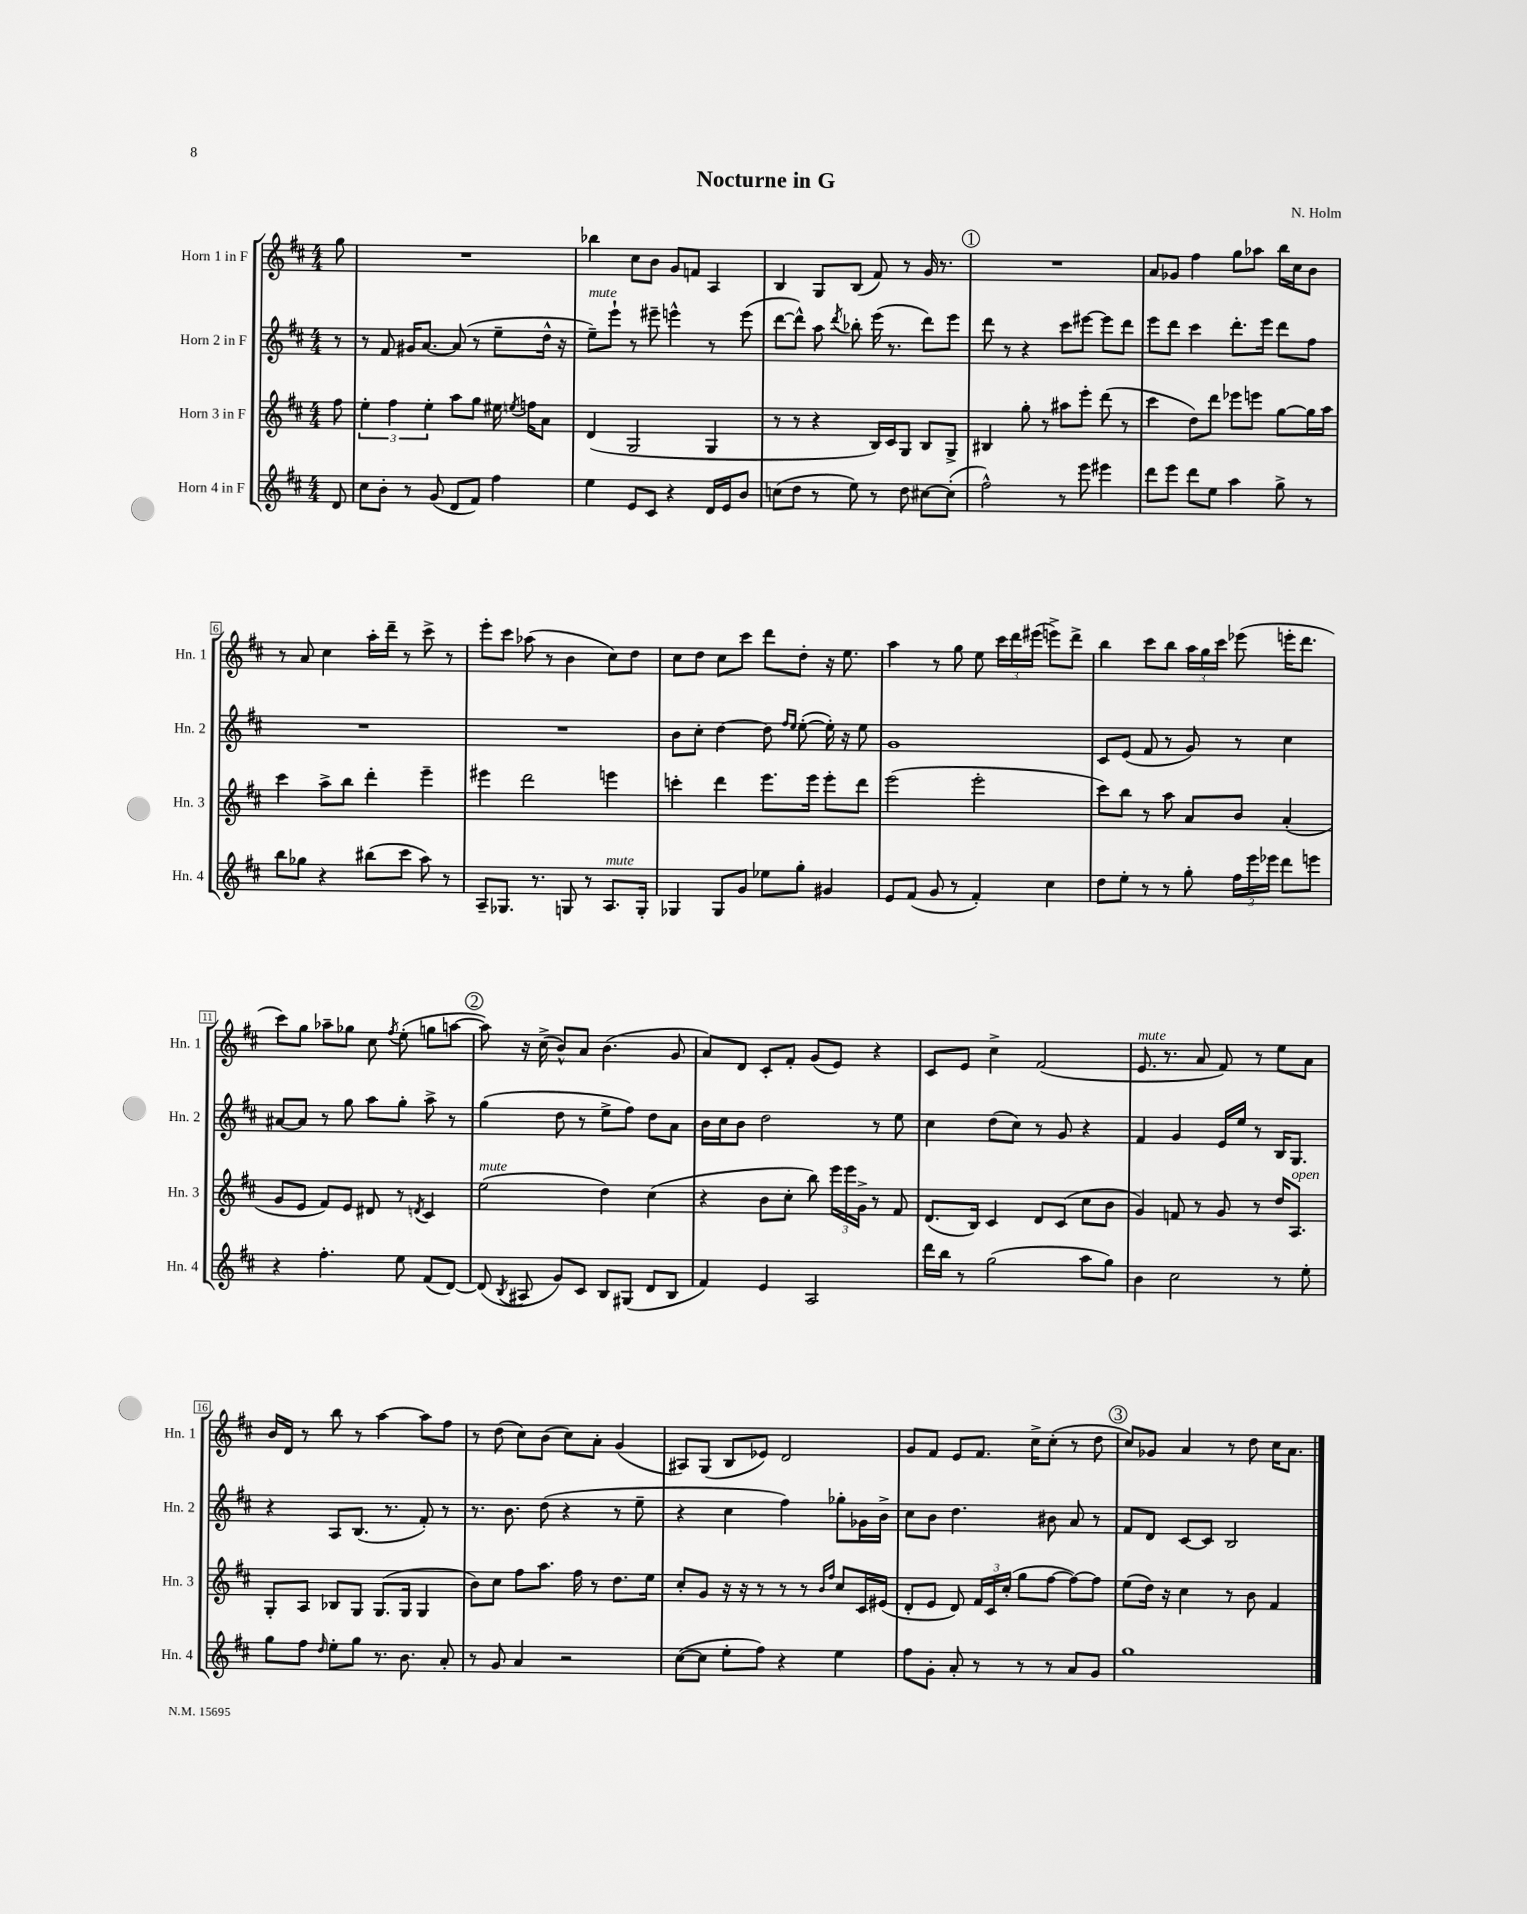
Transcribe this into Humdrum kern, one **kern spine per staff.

**kern	**kern	**kern	**kern
*staff4	*staff3	*staff2	*staff1
*clefG2	*clefG2	*clefG2	*clefG2
*k[f#c#]	*k[f#c#]	*k[f#c#]	*k[f#c#]
*M4/4	*M4/4	*M4/4	*M4/4
8d	8ff#	8r	8gg
=	=	=	=
8cc#	6ee'	8r	1r
8b'	.	8f#	.
.	6ff#	.	.
8r	.	16g#	.
.	.	[8.a	.
.	6ee'	.	.
(8g	.	.	.
8d	8aa	(8a]	.
8f#)	8gg	8r	.
4ff#	16ee#	8ee~	.
.	8qee	.	.
.	16ff	.	.
.	8a	16dd^^	.
.	.	16r	.
=	=	=	=
4ee	(4d	8ee~)	4bb-
.	.	8eee`	.
8e	2G	8r	8cc#
8c#	.	8eee#~	8b
4r	.	4eee^^	8g
.	.	.	8f
16d	4G	8r	4A
16e	.	.	.
8b	.	(8eee	.
=	=	=	=
(8cc	8r	[8ddd	4B
8dd	8r	8ddd^^])	.
8r	4r	8aa	8G
.	.	8qddd	.
8ee)	.	8bb-'	(8B
8r	16B)	(16eee	8f#)
.	16c#	8.r	.
8dd	8G	.	8r
[8cc#	8B	8ddd)	16g
.	.	.	8.r
(8cc#']	8G^	8eee	.
=	=	=	=
2ff#^^)	4B#	8ddd	1r
.	.	8r	.
.	8gg'	4r	.
.	8r	.	.
8r	8aa#	8ccc#	.
8eee	8eee'	[8eee#	.
4eee#	(8ddd	8eee#]	.
.	8r	8ddd	.
=	=	=	=
8ddd	4ccc#	8eee	8a
8eee	.	8ddd	8g-
8ddd	8dd)	4ccc#	4ff#
8ee	8ddd	.	.
4aa	8eee-	8.ddd'	8gg
.	8eee	.	8aa-
.	.	16eee	.
8gg^	[8gg	8ddd	16bb
.	.	.	16cc#
8r	16gg]	8ff#	8b
.	16aa	.	.
=	=	=	=
8bb	4ccc#	1r	8r
8gg-	.	.	8a
4r	8aa^	.	4cc#
.	8bb	.	.
(8bb#	4ddd'	.	16aa'
.	.	.	16ddd~
8ccc#	.	.	8r
8aa)	4eee~	.	8ccc#^
8r	.	.	8r
=	=	=	=
8A~	4eee#	1r	8eee'
8.G-	.	.	8ccc#
.	2ddd	.	(8aa-
8.r	.	.	.
.	.	.	8r
8G	.	.	4b
8r	.	.	.
8.A	4eee	.	8cc#)
.	.	.	8dd
16G'	.	.	.
=	=	=	=
4G-	4ccc'	8b	8cc#
.	.	8cc#'	8dd
8G-	4ddd	[4dd	8cc#
8g	.	.	8ccc#
8ee-	8.eee	8dd]	8ddd
.	.	16qqff#	.
.	.	16qqee	.
8gg'	.	([8ee'	8dd'
.	16eee	.	.
4g#	8eee'	16ee'])	16r
.	.	16r	8.ee
.	8ddd	8ee	.
=	=	=	=
8e	(2eee	1g	4aa
(8f#	.	.	.
8g	.	.	8r
8r	.	.	8gg
4f#')	2eee'	.	8ee
.	.	.	24ccc#
.	.	.	24ddd
.	.	.	(24eee#
4cc#	.	.	8eee^)
.	.	.	8ddd^
=	=	=	=
8dd	8ccc#)	8c#	4bb
8ee'	8bb	(8e	.
8r	8r	8f#	8ccc#
8r	8aa	8r	8bb
8gg'	8a	8g)	24aa
.	.	.	24gg
.	.	.	24ccc#
24ff#	8b	8r	(8eee-
24eee	.	.	.
24eee-	.	.	.
8ddd	(4a'	4cc#	16eee'
.	.	.	8.ddd
8eee	.	.	.
=	=	=	=
4r	8g	[8a#	8ccc#)
.	8e	8a#]	8gg
4.ff#'	8f#)	8r	8aa-~
.	8e	8gg	8gg-
.	8d#	8aa	8cc#
.	.	.	8qff#
8ee	8r	8gg'	(8ee'
.	8qd	.	.
(8f#	4c#	8aa^	8gg
[8d)	.	8r	[8aa
=	=	=	=
(8d]	(2ee	(4gg	8aa])
8qB	.	.	.
8A#	.	.	16r
.	.	.	(16cc#^
8g)	.	8dd	8b^^)
8c#	.	8r	8a
8B	4dd)	8ee^	(4.b
(8G#	.	8ff#)	.
8d	(4cc#	8dd	.
8B	.	8a	8g
=	=	=	=
4f#)	4r	16b	8a)
.	.	16cc#	.
.	.	8b	8d
4e	8b	2dd	8c#'
.	8cc#'	.	8f#'
2A	8bb)	.	(8g
.	24eee	.	8e)
.	24eee	.	.
.	24g^	.	.
.	8r	8r	4r
.	8f#	8ee	.
=	=	=	=
16ddd	(8.d	4cc#	8c#
16bb	.	.	.
8r	.	.	8e
.	16B)	.	.
(2gg	4c#	(8dd	4cc#^
.	.	8cc#)	.
.	8d	8r	(2f#
.	(8c#	8g	.
8aa	8cc#	4r	.
8gg)	8b	.	.
=	=	=	=
4b	4g)	4f#	8.e
.	.	.	8.r
2cc#	8f	4g	.
.	8r	.	8a
.	8g	16e	8f#)
.	.	16ee	.
.	8r	8r	8r
8r	16dd	16B	8ee
.	8.A	8.G	.
8ee'	.	.	8a
=	=	=	=
8gg	8G'	4r	16b
.	.	.	16d
8ff#	8A	.	8r
16qqdd	.	.	.
8ee'	8B-	8A	8bb
8gg	8G	(8.B	8r
8.r	(8.G	.	[4aa
.	.	8.r	.
8.b	16G	.	.
.	4G	8f#')	8aa]
8a'	.	8r	8ff#
=	=	=	=
8r	8b)	8.r	8r
8g	8cc#	.	(8dd
.	.	8.b	.
4a	8ff#	.	8cc#)
.	8.aa	(8dd	(8b
2r	.	4r	8cc#)
.	16ff#	.	.
.	8r	.	8a'
.	8.dd	8r	(4g
.	.	8ee~	.
.	16ee	.	.
=	=	=	=
([8cc#	8cc#'	4r	8A#)
8cc#]	8g	.	(8G
8ee'	16r	4cc#	8B
.	16r	.	.
8ff#)	8r	.	8e-)
4r	8r	4ff#)	2d
.	8r	.	.
.	16qqb	.	.
.	16qqff#	.	.
4ee	8cc#	8gg-'	.
.	16c#	16g-	.
.	(16e#	16b^	.
=	=	=	=
8ff#	8d'	8cc#	8g
8g'	8e	8b	8f#
8a'	8d)	4.dd	8e
8r	24f#	.	8.f#
.	24c#	.	.
.	(24cc#'	.	.
8r	8gg	.	.
.	.	.	16cc#^
8r	[8ff#	8b#	(8cc#'
8a	8ff#_)	8a	8r
8g	8ff#]	8r	8dd
=	=	=	=
1gg	(8ee	8f#	8cc#)
.	16dd)	8d	8g-
.	16r	.	.
.	4cc#	[8c#	4a
.	.	8c#]	.
.	8r	2B	8r
.	8b	.	8dd
.	4f#	.	16cc#
.	.	.	8.a
==	==	==	==
*-	*-	*-	*-
